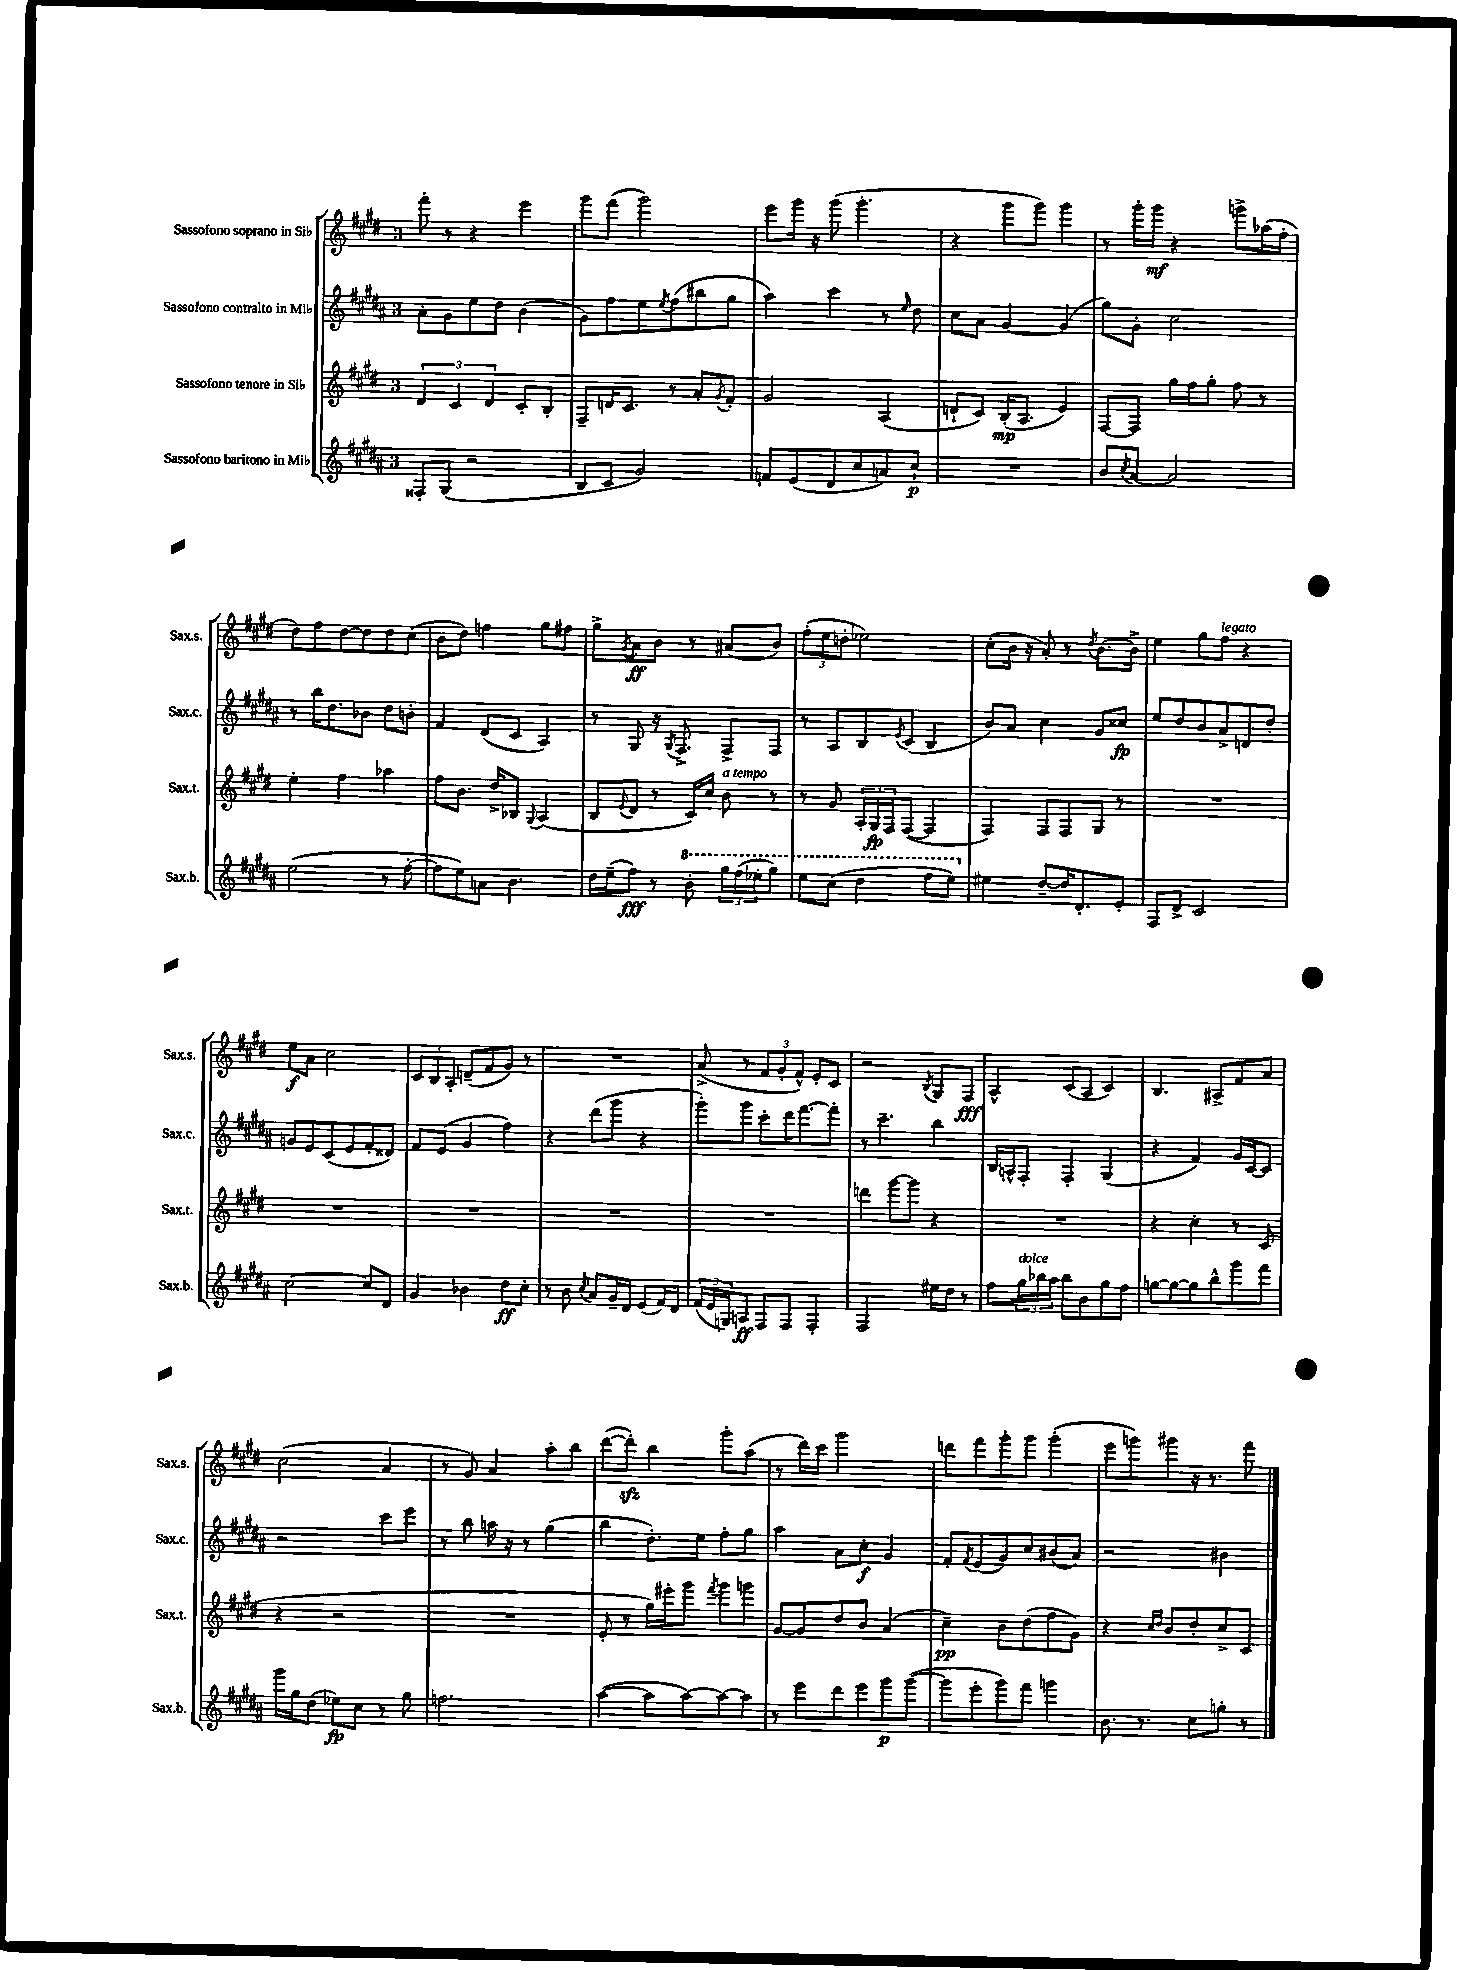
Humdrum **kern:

**kern	**kern	**kern	**kern
*staff4	*staff3	*staff2	*staff1
*clefG2	*clefG2	*clefG2	*clefG2
*k[f#c#g#d#a#]	*k[f#c#g#d#]	*k[f#c#g#d#a#]	*k[f#c#g#d#]
*M3/4	*M3/4	*M3/4	*M3/4
8F##'	6d#	8a#'	8fff#'
(8G#	.	8g#	8r
.	6c#	.	.
2r	.	8ee	4r
.	6d#	.	.
.	.	8dd#	.
.	8c#'	(4b	4eee
.	8B'	.	.
=	=	=	=
8B	8F#~	8g#)	8ggg#
8c#	16d	8ff#	(8fff#
.	8.c#	.	.
2g#)	.	8ee	2ggg#)
.	.	8qee	.
.	8r	(8ff#	.
.	8a'	8bb#	.
.	8qg#	.	.
.	8f#'	8gg#	.
=	=	=	=
8f	2g#	4aa#)	8eee
(8e	.	.	16ggg#
.	.	.	16r
8d#	.	4ccc#	(8ggg#
8cc#	.	.	4.ggg#'
8a)	(4A	8r	.
.	.	16qqee	.
8cc#`	.	8dd#	.
=	=	=	=
2.r	8d`	8cc#	4r
.	8c#)	8a#	.
.	(16B'	[4g#	8ggg#
.	8.A	.	.
.	.	.	8ggg#)
.	4e)	(4g#]	4ggg#
=	=	=	=
8b	[8F#	8gg#)	8r
8qcc#	.	.	.
[8a#	8F#]	8g#'	16ggg#'
.	.	.	16ggg#
2a#]	16gg#	2cc#	4r
.	16ff#	.	.
.	8gg#'	.	.
.	8ff#	.	8ggg^
.	8r	.	(16aa-
.	.	.	16ff#'
=	=	=	=
(2ee	4ee'	8r	8dd#)
.	.	16bb	8ff#
.	.	8.dd#	.
.	4ff#	.	[8dd#
.	.	8b-	8dd#]
8r	4aa-	8dd#	8dd#
[8ff#'	.	8b'	(8cc#
=	=	=	=
8ff#]	8ff#	4f#	8b
8ee)	8.b	.	8dd#)
8a	.	(8d#	4ff
.	16dd#^	.	.
4.b	8B-	8c#	.
.	8qqG#	.	.
.	(4A	4A#)	8gg#
.	.	.	8ff#
=	=	=	=
16dd#	8B	8r	8gg#^
(16ee~	.	.	.
.	8qqe	.	8qg#
8ff#)	8d#	8G#	8a
8r	8r	16r	8b
.	.	8qG#	.
.	.	8.F#^	.
8bb'	16c#)	.	8r
.	16cc#	.	.
24ggg#	8b	8F#^	(8a#
(24fff#	.	.	.
24eee-'	.	.	.
8ggg#)	8r	8F#	8b)
=	=	=	=
8eee	8r	8r	(12ff#'
.	.	.	12ee
(8ccc#	8g#	8A#	.
.	.	.	12dd'
4ddd#	24A'	8B	2ee-)
.	24G#	.	.
.	24F#	.	.
.	.	8qe	.
.	([8F#	(8c#	.
8fff#	4F#]	4B	.
8eee)	.	.	.
=	=	=	=
4ee#	4F#)	8b)	(8cc#'
.	.	8a#	16b
.	.	.	16r
[8dd#~	8F#	4cc#	8a')
16dd#]	8F#	.	8r
8.d#'	.	.	.
.	.	.	8qdd#
.	8G#	8g#	[8.b
8e'	8r	8cc##	.
.	.	.	16b^]
=	=	=	=
8F#	2.r	8ee	4ee
8d#^	.	8dd#	.
2c#	.	8b	8gg#
.	.	8a#^	8ff#
.	.	8d	4r
.	.	8dd#'	.
=	=	=	=
[2cc#	2.r	8g	8ee
.	.	8e	8a
.	.	(8c#	2cc#
.	.	8e	.
8cc#]	.	8f#'	.
8d#	.	8d##)	.
=	=	=	=
4g#	2.r	8f#	12c#
.	.	.	12B
.	.	(8e	.
.	.	.	12A'
4b-	.	4g#	(8d~
.	.	.	8f#
8dd#	.	4ff#)	8g#)
8cc#'	.	.	8r
=	=	=	=
8r	2.r	4r	2.r
8b	.	.	.
8qcc#	.	.	.
8a#	.	(8ddd#	.
16g#~	.	8ggg#	.
16d#	.	.	.
(8e	.	4r	.
16f#)	.	.	.
16d#	.	.	.
=	=	=	=
(24f#	2.r	8ggg#')	(8a^
24e	.	.	.
24G)	.	.	.
8A	.	8ggg#	8r
8F#	.	8ccc#'	12f#
.	.	.	12g#'
8F#	.	16ddd#	.
.	.	.	12f#^^)
.	.	[8.fff#	.
4F#'	.	.	8e'
.	.	8fff#']	8c#
=	=	=	=
2F#	4ddd	8r	2r
.	.	4.ccc#~	.
.	[8ggg#	.	.
.	8ggg#]	.	.
.	.	.	8qB
16ee#	4r	4bb	8G#
16dd#	.	.	.
8r	.	.	8F#
=	=	=	=
8ff#	2.r	16B	4A^^
.	.	16A^^	.
24gg#	.	8F#'	.
24bb-	.	.	.
24aa#	.	.	.
8bb-	.	4F#'	(8c#
8b	.	.	8A
8gg#	.	(4G#	4c#)
8ff#	.	.	.
=	=	=	=
[8gg	4r	4r	4.B
8gg_	.	.	.
8gg]	4cc#'	4f#)	.
8bb^^	.	.	8A#^
8ggg#	8r	16g#	8f#
.	.	[16c#	.
8fff#	(8c#	8c#]	8a
=	=	=	=
16ggg#	4r	2r	(2cc#
16gg#	.	.	.
(8dd#	.	.	.
8ee-)	2r	.	.
8cc#	.	.	.
8r	.	8ccc#	4a
8gg#	.	8eee	.
=	=	=	=
2.ff	2.r	8r	8r
.	.	8bb	8g#)
.	.	16aa	4a
.	.	16r	.
.	.	8r	.
.	.	(4gg#	8aa'
.	.	.	8bb
=	=	=	=
([4aa#	8e'	4bb	([8ddd#
.	8r	.	8ddd#'])
8aa#]	16gg#)	8.dd#')	4bb
.	16eee#'	.	.
[8aa#)	8ggg#	.	.
.	.	16ee	.
.	8qfff#	.	.
8aa#_	8ggg#	8ff#'	8ggg#'
8aa#]	8ggg	8gg#	(8aa
=	=	=	=
8r	[8g#	4aa#	8r
8eee	8g#]	.	16ddd#)
.	.	.	16ccc#
8ddd#	8dd#	8a#	2ggg#
8eee	8b	8cc#'	.
8ggg#	(4a	4g#	.
([8ggg#	.	.	.
=	=	=	=
8ggg#]	4cc#~)	8f#'	8ddd
.	.	8qf#	.
8eee'	.	(8e	8fff#
8ggg#)	8b	8g#)	8ggg#'
8fff#	(8dd#	8cc#	8ggg#
4ggg	8ff#	(8b#	(4ggg#'
.	8g#)	8a#)	.
=	=	=	=
8.b	4r	2r	8eee
.	.	.	8ggg)
8.r	.	.	.
.	16qqcc#	.	.
.	16qqdd#	.	.
.	8b	.	8ggg#
8cc#	8dd#'	.	16r
.	.	.	8.r
8gg'	8cc#^	4b#	.
8r	8c#	.	8fff#
==	==	==	==
*-	*-	*-	*-
